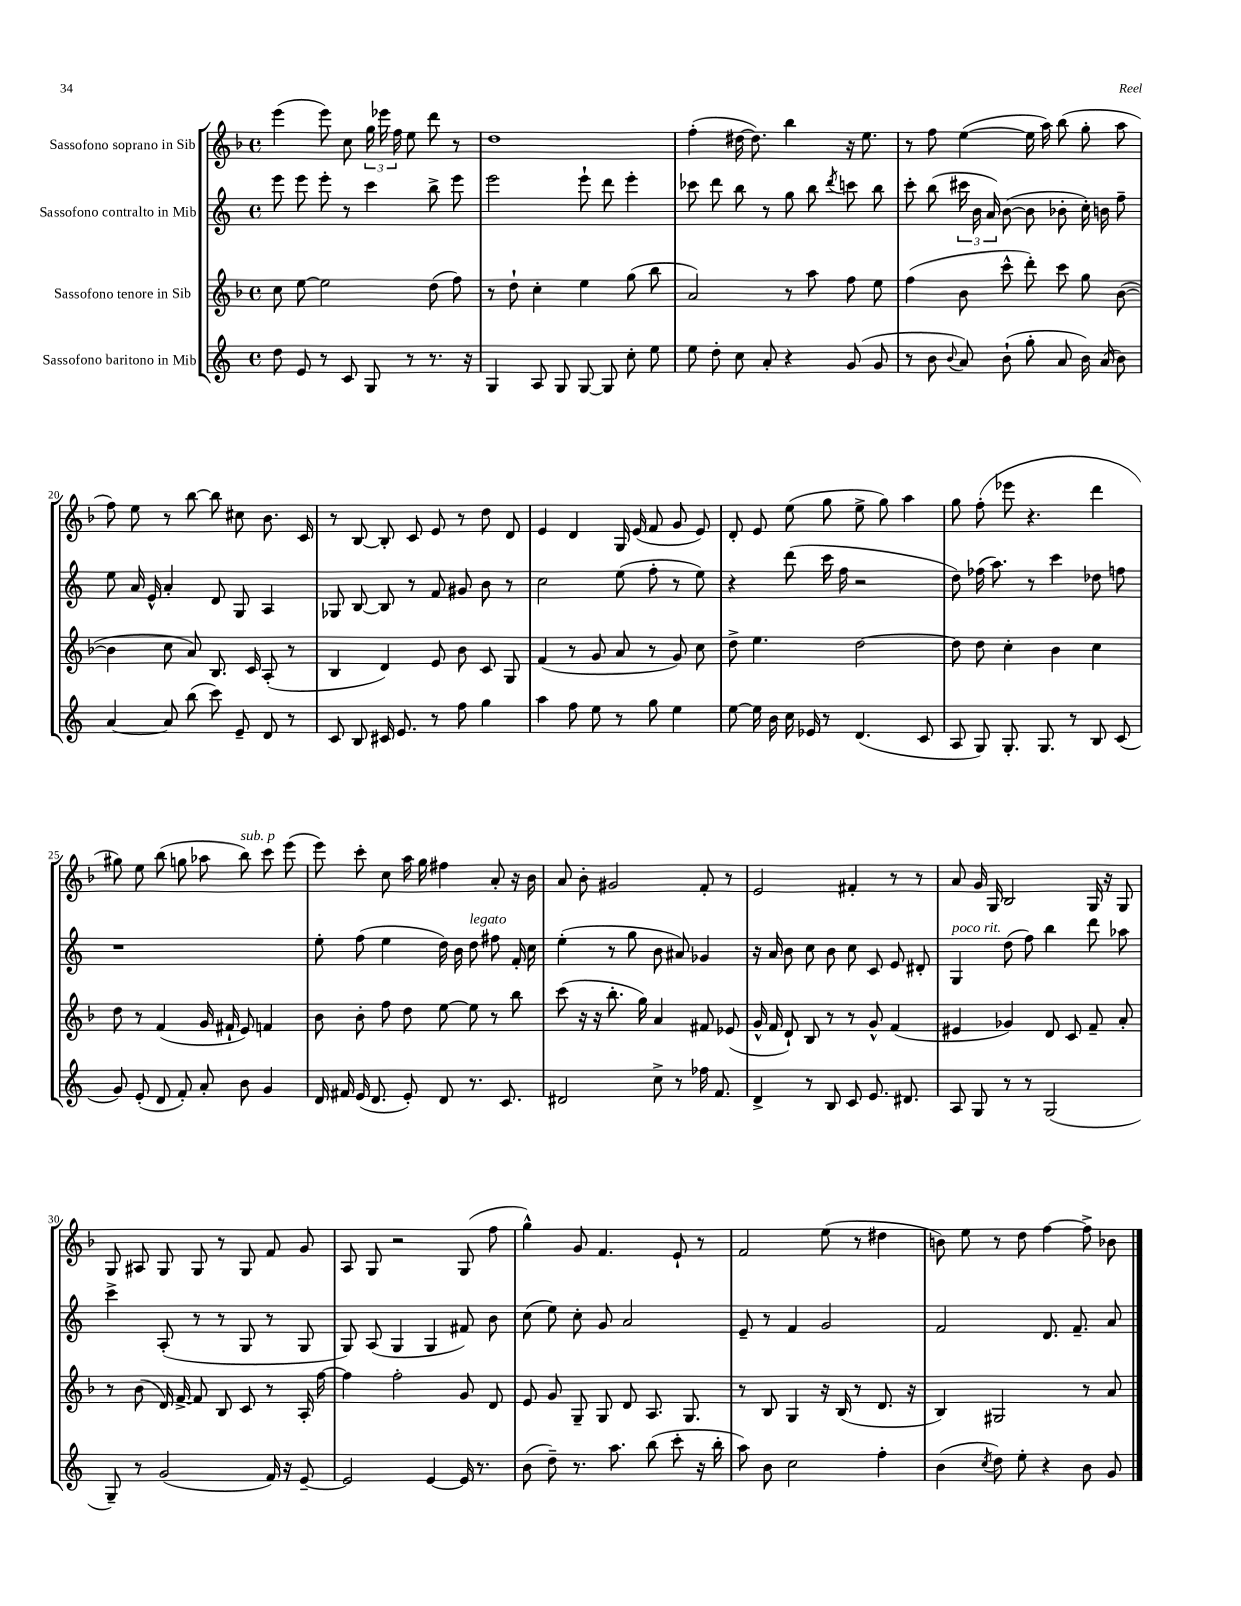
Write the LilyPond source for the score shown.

<<
\new StaffGroup <<
\new Staff = "s0" \with { instrumentName = "Sassofono soprano in Sib" } {
    \clef treble \key f \major \defaultTimeSignature \time 4/4
    \autoBeamOff e'''4( e'''8) c''8 \tuplet 3/2 { g''16 ees'''16 f''16 } e''8 d'''8 r8 |
    d''1 |
    f''4-.( dis''16~ dis''8.) bes''4 r16 e''8. |
    r8 f''8 e''4~( e''16 a''16) bes''8( g''8-. a''8 |
    f''8) e''8 r8 bes''8~ bes''8 cis''8 bes'8. c'16 |
    r8 bes8~ bes8-. c'8 e'8 r8 d''8 d'8 |
    e'4 d'4 g16 e'16( f'8 g'8 e'8) |
    d'8-. e'8 e''8( g''8 e''8-> g''8) a''4 |
    g''8 f''8-.( ees'''8 r4. d'''4 |
    gis''8) e''8 bes''8( g''8 aes''8 bes''8^\markup { \italic "sub. p" }) c'''8 e'''8( |
    e'''8) c'''8-. c''8 a''16 g''16 fis''4 a'8-. r16 bes'16 |
    a'8 bes'8-. gis'2 f'8-. r8 |
    e'2 fis'4-. r8 r8 |
    a'8 g'16 g16 bes2 g16 r16 g8 |
    g8 ais8 g8 g8 r8 g8 f'8 g'8 |
    a8 g8 r2 g8( f''8 |
    g''4-^) g'8 f'4. e'8-! r8 |
    f'2 e''8( r8 dis''4 |
    b'8) e''8 r8 d''8 f''4~ f''8-> bes'8 \bar "|." |
}
\new Staff = "s1" \with { instrumentName = "Sassofono contralto in Mib" } {
    \clef treble \key c \major \defaultTimeSignature \time 4/4
    \autoBeamOff e'''8 e'''8 e'''8-. r8 c'''4 b''8-> e'''8 |
    e'''2 e'''8-! d'''8 e'''4-. |
    ces'''8 d'''8 b''8 r8 g''8 b''8 \acciaccatura { d'''8 } c'''8 b''8 |
    c'''8-. b''8( \tuplet 3/2 { cis'''16 b'16 a'16) } b'8~( b'8 bes'8-. c''16-.) b'16 f''8-- |
    e''8 a'16 e'16-^ a'4-. d'8 g8 a4 |
    ges8 b8~ b8 r8 f'8 gis'8 b'8 r8 |
    c''2 e''8( f''8-. r8 e''8) |
    r4 d'''8( c'''16 f''16 r2 |
    d''8) fes''16( a''8.) r8 c'''4 des''8 f''8 |
    r1 |
    e''8-. f''8( e''4 d''16) b'16 d''8^\markup { \italic "legato" } fis''8 f'16-. c''16 |
    e''4-.( r8 g''8 b'8 ais'8) ges'4 |
    r16 a'16 b'8 c''8 b'8 c''8 c'8 e'8 dis'8-. |
    g4^\markup { \italic "poco rit." } d''8( f''8) b''4 d'''8 aes''8 |
    c'''4-> a8-.( r8 r8 g8 r8 g8 |
    g8) a8( g4 g4 fis'8) b'8 |
    c''8( e''8) c''8-. g'8 a'2 |
    e'8-- r8 f'4 g'2 |
    f'2 d'8. f'8.-- a'8 \bar "|." |
}
\new Staff = "s2" \with { instrumentName = "Sassofono tenore in Sib" } {
    \clef treble \key f \major \defaultTimeSignature \time 4/4
    \autoBeamOff c''8 e''8~ e''2 d''8( f''8) |
    r8 d''8-! c''4-. e''4 g''8( bes''8 |
    a'2) r8 a''8 f''8 e''8 |
    f''4( bes'8 c'''8-^ d'''8-.) c'''8 g''8 bes'8~( |
    bes'4 c''8 a'8) bes8. c'16 a8-.( r8 |
    bes4 d'4) e'8 bes'8 c'8 g8 |
    f'4( r8 g'8 a'8 r8 g'8) c''8 |
    d''8-> e''4. d''2~ |
    d''8 d''8 c''4-. bes'4 c''4 |
    d''8 r8 f'4( g'16 fis'16-! e'8) f'4 |
    bes'8 bes'8-. f''8 d''8 e''8~ e''8 r8 bes''8 |
    c'''8( r16 r16 bes''8.-. g''16) a'4 fis'8 ees'8( |
    g'16-^ f'16 d'8-!) bes8 r8 r8 g'8-^ f'4( |
    eis'4 ges'4) d'8 c'8 f'8-- a'8-. |
    r8 bes'8( d'16) f'16~-> f'8 bes8 c'8 r8 a16-. f''16~ |
    f''4 f''2-. g'8 d'8 |
    e'8 g'8 g8-- g8 d'8 a8. g8. |
    r8 bes8 g4 r16 bes16( r8 d'8. r16 |
    bes4) gis2 r8 a'8 \bar "|." |
}
\new Staff = "s3" \with { instrumentName = "Sassofono baritono in Mib" } {
    \clef treble \key c \major \defaultTimeSignature \time 4/4
    \autoBeamOff d''8 e'8 r8 c'8 g8 r8 r8. r16 |
    g4 a8 g8 g8~ g8 c''8-. e''8 |
    e''8 d''8-. c''8 a'8-. r4 g'8( g'8 |
    r8 b'8 \appoggiatura { b'8 } a'8) b'8-!( g''8-. a'8 b'16) a'16( b'8) |
    a'4~ a'8 b''8( c'''8) e'8-- d'8 r8 |
    c'8 b8 cis'16 e'8. r8 f''8 g''4 |
    a''4 f''8 e''8 r8 g''8 e''4 |
    e''8~ e''16 b'16 c''16 ees'16 r8 d'4.( c'8 |
    a8 g8) g8.-. g8. r8 b8 c'8( |
    g'8) e'8-.( d'8 f'8-.) a'8-. b'8 g'4 |
    d'16 fis'16 e'16( d'8. e'8-.) d'8 r8. c'8. |
    dis'2 c''8-> r8 fes''16 f'8. |
    d'4-> r8 b8 c'8 e'8. dis'8. |
    a8 g8 r8 r8 g2( |
    g8--) r8 g'2( f'16) r16 e'8~-- |
    e'2 e'4~ e'16 r8. |
    b'8( d''8--) r8. a''8. b''8( c'''8-. r16 b''16-. |
    a''8) b'8 c''2 f''4-. |
    b'4( \acciaccatura { c''8 } d''8) e''8-. r4 b'8 g'8 \bar "|." |
}
>>
>>
\layout { \context { \Score currentBarNumber = #16 \override BarNumber.break-visibility = ##(#f #t #t) barNumberVisibility = #(every-nth-bar-number-visible 5) } }
